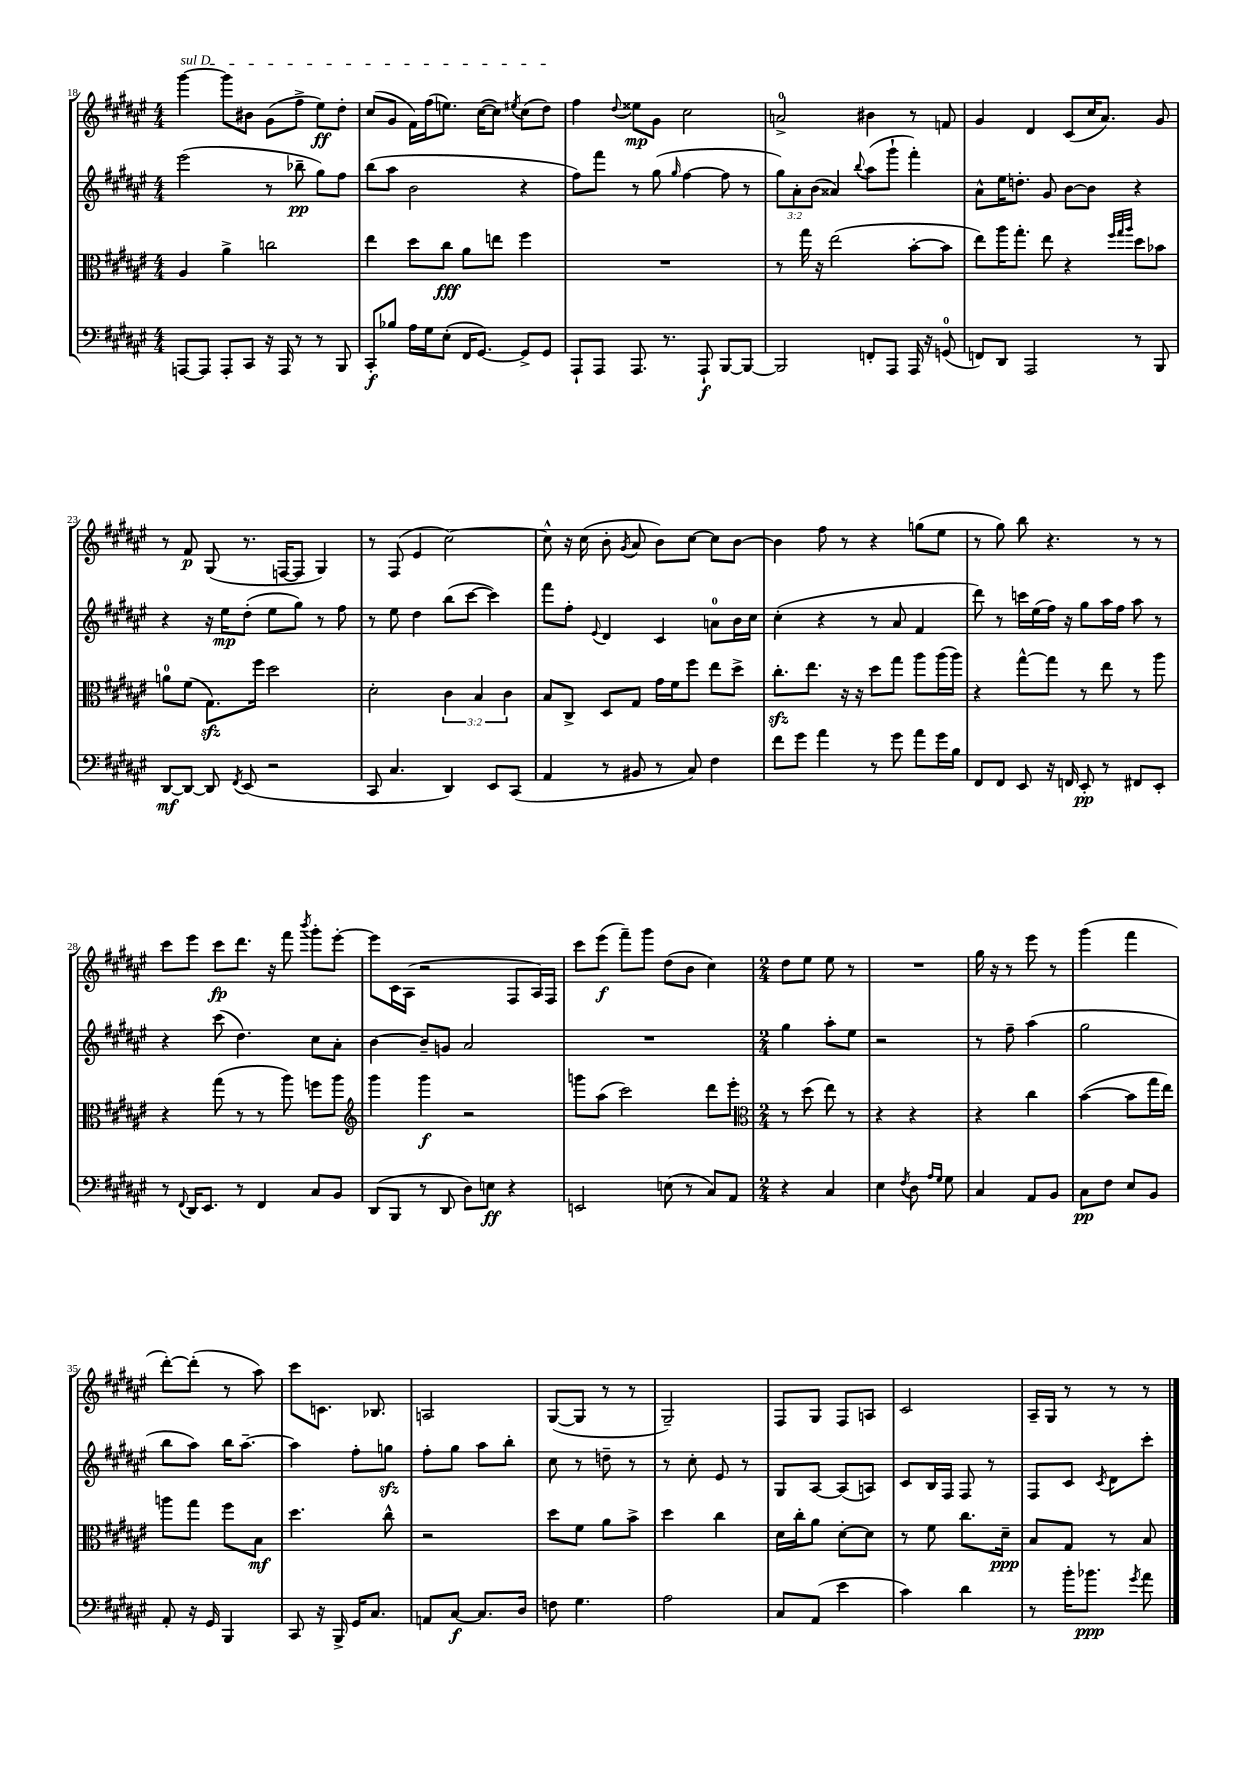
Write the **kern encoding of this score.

**kern	**kern	**kern	**kern
*staff4	*staff3	*staff2	*staff1
*clefF4	*clefC3	*clefG2	*clefG2
*k[f#c#g#d#a#e#]	*k[f#c#g#d#a#e#]	*k[f#c#g#d#a#e#]	*k[f#c#g#d#a#e#]
*M4/4	*M4/4	*M4/4	*M4/4
[8AAA	4A#	(2eee#	[4ggg#
8AAA]	.	.	.
8AAA'	4a#^	.	8ggg#]
8CC#	.	.	8b#
16r	2cc	8r	(8g#
16AAA	.	.	.
8r	.	8bb-~	8ff#^
8r	.	8gg#)	8ee#)
8BBB	.	8ff#	8dd#'
=	=	=	=
8CC#'	4ee#	(8bb	(8cc#
8B-	.	8aa#	8g#
16A#	8dd#	2b	16f#)
16G#	.	.	(16ff#
(8E#'	8cc#	.	8.ee)
16FF#	8a#	.	.
[8.GG#)	.	.	([16cc#
.	8ee	.	8cc#])
.	.	.	8qee#
8GG#^]	4ff#	4r	(8cc#
8GG#	.	.	8dd#)
=	=	=	=
8AAA#`	1r	8ff#)	4ff#
8AAA#	.	8fff#	.
.	.	.	8qqdd#
8.AAA#	.	8r	8ee##
.	.	(8gg#	8g#
8.r	.	.	.
.	.	16qqgg#	.
.	.	[4ff#	2cc#
8AAA#`	.	.	.
[8BBB	.	8ff#]	.
8BBB_	.	8r	.
=	=	=	=
2BBB]	8r	12gg#)	2a^
.	.	12a#'	.
.	16gg#	.	.
.	.	(12b	.
.	16r	.	.
.	(2ee#	4a##)	.
.	.	8qqbb	.
8FF'	.	(8aa#	4b#
8AAA#	.	8ggg#`	.
16AAA#	[8b'	4fff#')	8r
16r	.	.	.
(8GG	8b]	.	8f
=	=	=	=
8FF)	8ee#)	8a#^^	4g#
8DD#	16aa#	16ee#	.
.	8.gg#'	8.dd'	.
2AAA#	.	.	4d#
.	8ee#	8g#	.
.	4r	[8b	(8c#
.	.	8b]	16cc#
.	.	.	8.a#)
.	32qqff#	.	.
.	32qqgg#	.	.
.	32qqaa#	.	.
8r	8dd#	4r	.
8BBB	8b-	.	8g#
=	=	=	=
[8DD#	8a	4r	8r
8DD#_	(8f#	.	8f#
8DD#]	8.G#)	16r	(8G#
.	.	16ee#	.
8qFF#	.	.	.
(8EE#	.	(8dd#'	8.r
.	16ff#	.	.
2r	2dd#	8ee#	.
.	.	.	[16F
.	.	8gg#)	8F]
.	.	8r	4G#)
.	.	8ff#	.
=	=	=	=
8CC#	2d#'	8r	8r
4.C#	.	8ee#	(8F#
.	.	4dd#	4e#
4DD#)	6c#	(8bb	[2cc#)
.	.	[8ccc#	.
.	6B	.	.
8EE#	.	4ccc#])	.
.	6c#	.	.
(8CC#	.	.	.
=	=	=	=
4AA#	8B	8fff#	8cc#^^]
.	8C#^	8ff#'	16r
.	.	.	(16cc#
.	.	8qqe#	.
8r	8D#	4d#	8b'
.	.	.	8qg#
8BB#	8G#	.	8a#
8r	16g#	4c#	8b)
.	16f#	.	.
8C#)	8ff#	.	[8cc#
4F#	8ee#	8a	8cc#]
.	8dd#^	16b	[8b
.	.	16cc#	.
=	=	=	=
8f#	8.cc#'	(4cc#'	4b]
8g#	.	.	.
.	8.ee#	.	.
4a#	.	4r	8ff#
.	16r	.	8r
.	16r	.	.
8r	8dd#	8r	4r
8g#	8gg#	8a#	.
8a#	8aa#	4f#	(8gg
16g#	(16aa#	.	8ee#
16B	16aa#)	.	.
=	=	=	=
8FF#	4r	8ddd#)	8r
8FF#	.	8r	8gg#)
8EE#	[8gg#^^	16ccc	8bb
.	.	(16ee#	.
16r	8gg#]	16ff#)	4.r
16FF	.	16r	.
8EE#'	8r	8gg#	.
8r	8ee#	16aa#	.
.	.	16ff#	.
8FF#	8r	8aa#	8r
8EE#'	8aa#	8r	8r
=	=	=	=
8r	4r	4r	8ccc#
8qqFF#	.	.	.
16DD#	.	.	8eee#
8.EE#	.	.	.
.	(8gg#	(8ccc#	8ccc#
8r	8r	4.dd#)	8.ddd#
4FF#	8r	.	.
.	.	.	16r
.	8aa#)	.	8fff#
.	.	.	8qbbb
8C#	8ff	8cc#	8ggg#'
8BB	8aa#	8a#'	[8eee#'
=	=	=	=
*	*clefG2	*	*
(8DD#	4ggg#	[4b	8eee#]
8BBB	.	.	16c#
.	.	.	(16A#
8r	4ggg#	8b~]	2r
8DD#	.	8g	.
8D#)	2r	2a#	.
8E	.	.	.
4r	.	.	8F#
.	.	.	16A#)
.	.	.	16F#
=	=	=	=
2EE	8ggg	1r	8ccc#
.	(8aa#	.	(8eee#
.	2ccc#)	.	8fff#~)
.	.	.	8ggg#
(8E	.	.	(8dd#
8r	.	.	8b
8C#)	8ddd#	.	4cc#)
8AA#	8eee#'	.	.
=	=	=	=
*	*clefC3	*	*
*M2/4	*M2/4	*M2/4	*M2/4
4r	8r	4gg#	8dd#
.	(8dd#	.	8ee#
4C#	8ee#)	8aa#'	8ee#
.	8r	8ee#	8r
=	=	=	=
4E#	4r	2r	2r
8qF#	.	.	.
8D#	4r	.	.
16qqA#	.	.	.
16qqG#	.	.	.
8G#	.	.	.
=	=	=	=
4C#	4r	8r	16gg#
.	.	.	16r
.	.	8ff#~	8r
8AA#	4cc#	(4aa#	8eee#
8BB	.	.	8r
=	=	=	=
8C#	([4b	2gg#	(4ggg#
8F#	.	.	.
8E#	8b]	.	4fff#
8BB	16gg#	.	.
.	16ee#)	.	.
=	=	=	=
8AA#'	8aa	8bb	[8ddd#')
16r	8gg#	8aa#)	(8ddd#']
16GG#	.	.	.
4BBB	8ff#	16bb	8r
.	.	[8.aa#~	.
.	8B	.	8aa#)
=	=	=	=
8CC#	4.dd#	4aa#]	8ccc#
16r	.	.	8.c
16BBB^	.	.	.
16GG#	.	8ff#'	.
8.C#	.	.	8.B-
.	8cc#^^	8gg	.
=	=	=	=
8AA	2r	8ff#'	2A
[8C#	.	8gg#	.
8.C#]	.	8aa#	.
.	.	8bb'	.
16D#	.	.	.
=	=	=	=
8F	8dd#	8cc#	([8G#
4.G#	8f#	8r	8G#]
.	8a#	8dd~	8r
.	8b^	8r	8r
=	=	=	=
2A#	4dd#	8r	2G#~)
.	.	8cc#'	.
.	4cc#	8e#	.
.	.	8r	.
=	=	=	=
8C#	16d#	8G#	8F#
.	16cc#'	.	.
(8AA#	8a#	[8A#	8G#
4e#	[8d#'	(8A#]	8F#
.	8d#]	8A)	8A
=	=	=	=
4c#)	8r	8c#	2c#
.	8f#	16B	.
.	.	16F#	.
4d#	8.cc#	8F#	.
.	.	8r	.
.	16d#~	.	.
=	=	=	=
8r	8B	8F#	16A#~
.	.	.	16G#
16b'	8G#	8c#	8r
8.b-	.	.	.
.	.	8qc#	.
.	8r	8d#	8r
8qg#	.	.	.
8a#	8B	8ccc#'	8r
==	==	==	==
*-	*-	*-	*-
